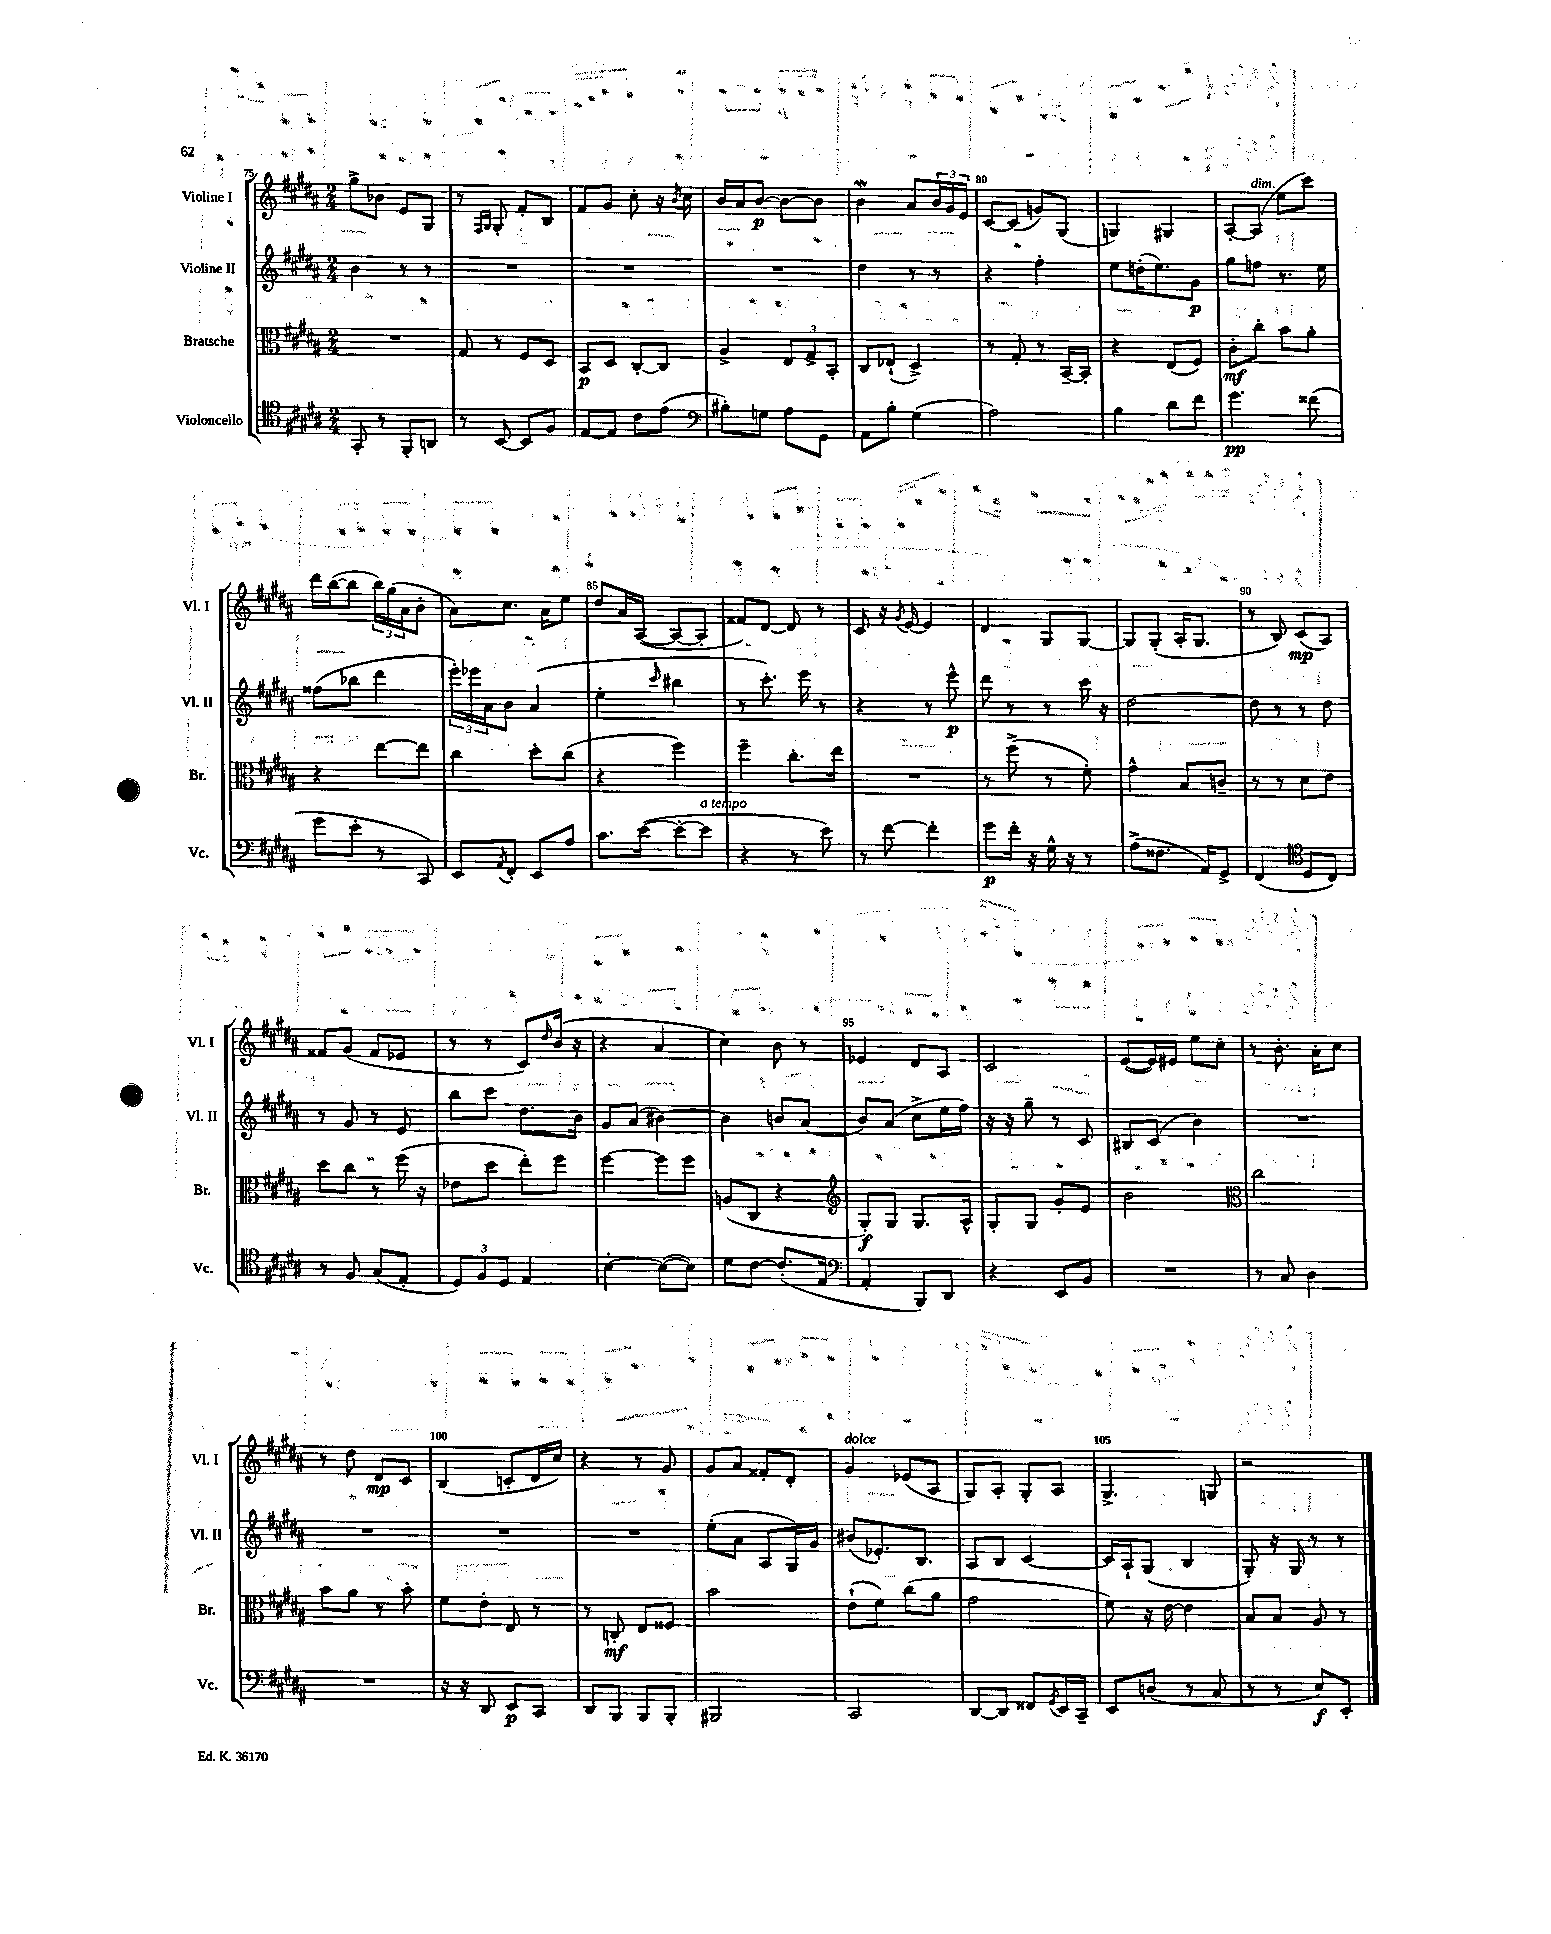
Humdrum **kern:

**kern	**kern	**kern	**kern
*staff4	*staff3	*staff2	*staff1
*clefC4	*clefC3	*clefG2	*clefG2
*k[f#c#g#d#a#]	*k[f#c#g#d#a#]	*k[f#c#g#d#a#]	*k[f#c#g#d#a#]
*M2/4	*M2/4	*M2/4	*M2/4
8GG#'/	2r	4b\	8gg#^\L
8r	.	.	8b-\J
8FF#'/L	.	8r	8e/L
8AA/J	.	8r	8G#/J
=	=	=	=
8r	8G#/	2r	8r
.	.	.	16qqF#/LL
.	.	.	16qqG#/JJ
[8BB/	8r	.	8G#'/
8BB/]L	8F#/L	.	8f#'/L
8F#/J	8D#/J	.	8B/J
=	=	=	=
[8E/L	8BB/L	2r	8f#/L
8E/]J	8D#/J	.	8g#/J
8c#\L	[8C#'/L	.	8cc#'\
(8e\J	8C#/]J	.	16r
.	.	.	8qb/
.	.	.	16cc#\
=	=	=	=
*clefF4	*	*	*
8B#'\L)	4A#^/	2r	16b/LL
.	.	.	16a#/J
8G\J	.	.	[8b/J
8A#\L	12E/L	.	8b\_L
.	12G#^/	.	.
8GG#\J	.	.	8b\]J
.	12BB'/J	.	.
=	=	=	=
8AA#\L	8C#/L	4dd#\	4b\
8B'\J	(8E-`/J	.	.
(4G#\	4D#^/)	8r	8a#/L
.	.	8r	24b/L
.	.	.	24g#/
.	.	.	24e/JJ
=	=	=	=
2A#\)	8r	4r	[8c#/L
.	8G#'/	.	(8c#/]J
.	8r	4ff#'\	8g/L)
.	[16BB~/LL	.	(8G#/J
.	16BB'/]JJ	.	.
=	=	=	=
4B\	4r	8ee\L	4G/)
.	.	(16dd'\K	.
.	.	8.ee\)	.
8d#\L	(8E/L	.	4G#/
8f#\J	8F#/J)	8g#\J	.
=	=	=	=
4.g#\	8c#'\L	8gg#\L	[8A#'/L
.	8cc#'\J	8ff\J	(8A#/]J
.	8b\L	8.r	8ee\L
(8f##\	8a#'\J	.	8ccc#\J)
.	.	16ee\	.
=	=	=	=
8g#\L	4r	(8ff##\L	16ddd#\LL
.	.	.	([16bb\J
8e'\J	.	8bb-\J	8bb\]J
8r	[8ee\L	4ddd#\	24bb\LL)
.	.	.	(24gg#\
.	.	.	24a#\J
8CC#/)	8ee\]J	.	8b'\J
=	=	=	=
8EE/L	4cc#\	24eee'\LL)	8a#\L)
.	.	24eee-\	.
.	.	24a#\J	.
8qAA#/	.	.	.
8FF#'/J	.	8b\J	8.cc#\J
8EE/L	8dd#'\L	(4a#/	.
.	.	.	16a#\LK
8A#/J	(8cc#\J	.	8ee\J
=	=	=	=
8.c#\L	4r	4ee'\	8dd#/L
.	.	.	16a#/L
([16e\Jk	.	.	([16A#/JJ
.	.	16qqccc#/	.
8e'\_L	4ff#\)	4bb#\	8A#/_L
8e\]J	.	.	8A#'/]J
=	=	=	=
4r	4ff#~\	8r	8f##/L)
.	.	8.ccc#'\)	[8d#/J
8r	8.cc#'\L	.	8d#/]
.	.	16eee\	.
8e\)	.	8r	8r
.	16ee\Jk	.	.
=	=	=	=
8r	2r	4r	8c#/
[8f#\	.	.	16r
.	.	.	8qg#/
.	.	.	[16e/
4f#'\]	.	8r	4e/]
.	.	8eee^^\	.
=	=	=	=
8g#\L	8r	8ddd#\	4d#/
16f#'\Jk	(8ff#^\	8r	.
16r	.	.	.
16G#^^\	8r	8r	8G#/L
16r	.	.	.
8r	8f#'\)	16ccc#\	[8G#/J
.	.	16r	.
=	=	=	=
(8A#^\L	4g#^^\	[2dd#\	8G#/]L
8.F##\J	.	.	(8G#'/J
.	8B/L	.	16A#'/LK
16AA#/LK)	.	.	8.G#/J
8GG#^/J	8c~/J	.	.
=	=	=	=
(4FF#/	8r	8dd#\]	8r
.	8r	8r	8B/)
*clefC4	*	*	*
8D#/L	8d#\L	8r	(8c#/L
8C#/J)	8e\J	8dd#\	8A#/J)
=	=	=	=
8r	8dd#\L	8r	8f##/L
8F#/	8cc#\J	8g#/	(8g#/J
(8G#/L	8r	8r	8f##/L
8E'/J	(16ff#\	8e/	8e-/J
.	16r	.	.
=	=	=	=
12D#/L)	8e-\L	8bb\L	8r
12F#/	.	.	.
.	8dd#\J	8ccc#\J	8r
12D#/J	.	.	.
4E/	8ee'\L)	8.dd#\L	8c#/L)
.	.	.	16qqdd#/
.	8ff#\J	.	(16b/Jk
.	.	16b\Jk	16r
=	=	=	=
[4B'\	[4ff#\	8g#/L	4r
.	.	(8a#/J	.
(8B\_L	8ff#\]L	[4b#\)	4a#/
8B\]J)	8ff#\J	.	.
=	=	=	=
8d#\L	(8A/L	4b#\]	4cc#\)
[8c#\J	8C#/J	.	.
(8.c#'/]L	4r	8b/L	8b\
.	.	(8a#/J	8r
16E/Jk	.	.	.
=	=	=	=
*clefF4	*clefG2	*	*
4AA#'/	8G#'/L)	8b/L)	4e-/
.	8G#/J	(8a#/J	.
8BBB/L)	8.G#/L	8cc#^\L	8d#/L
8DD#/J	.	16ee\L	8A#/J
.	16A#^^/Jk	16ff#\JJ)	.
=	=	=	=
4r	8G#'/L	16r	2c#/
.	.	16r	.
.	8G#/J	8gg#~\	.
8EE/L	8g#'/L	8r	.
8BB/J	8e/J	8c#/	.
=	=	=	=
2r	2b\	8B#/L	([8e/L
.	.	(8c#/J	16e/]L)
.	.	.	16e#/JJ
.	.	4b\)	8ee\L
.	.	.	8cc#'\J
=	=	=	=
*	*clefC3	*	*
8r	2cc#\	2r	8r
8C#/	.	.	8.b'\
4D#\	.	.	.
.	.	.	16a#'\LK
.	.	.	8cc#\J
=	=	=	=
2r	8b\L	2r	8r
.	8a#\J	.	8dd#\
.	8r	.	8d#/L
.	8b'\	.	8c#/J
=	=	=	=
16r	8f#\L	2r	(4B/
16r	.	.	.
8DD#/	8e'\J	.	.
8EE/L	8E/	.	8c'/L
8CC#/J	8r	.	16d#/L
.	.	.	16cc#/JJ)
=	=	=	=
8DD#/L	8r	2r	4r
8BBB/J	8C'/	.	.
8BBB/L	8E/L	.	8r
8BBB'/J	8F##/J	.	8g#/
=	=	=	=
2BBB#/	2b\	(8ee'\L	8g#/L
.	.	8a#\J	8a#/J
.	.	8A#/L	8f##'/L
.	.	16G#/L)	8d#'/J
.	.	16g#/JJ	.
=	=	=	=
2CC#/	(8e`\L	(8b#/L	4g#/
.	8f#\J)	8.e-'/)	.
.	(8cc#\L	.	(8e-/L
.	.	8.B/J	.
.	8a#\J	.	8A#/J
=	=	=	=
[8DD#/L	2g#\	8A#/L	8G#/L)
8DD#/]J	.	8B/J	8A#'/J
8FF##/L	.	[4c#/	8G#'/L
8qGG#/	.	.	.
16EE/L	.	.	8A#/J
16CC#~/JJ	.	.	.
=	=	=	=
8EE/L	8f#\)	16c#/]LL	4.G#^/
.	.	16A#`/J	.
(8D/J	16r	(8G#/J	.
.	[16e\	.	.
8r	4e\]	4B/	.
8C#/	.	.	8G/
=	=	=	=
8r	8B/L	8G#'/)	2r
8r	8B/J	16r	.
.	.	16G#/	.
8E/L)	8A#/	8r	.
8EE'/J	8r	8r	.
==	==	==	==
*-	*-	*-	*-
